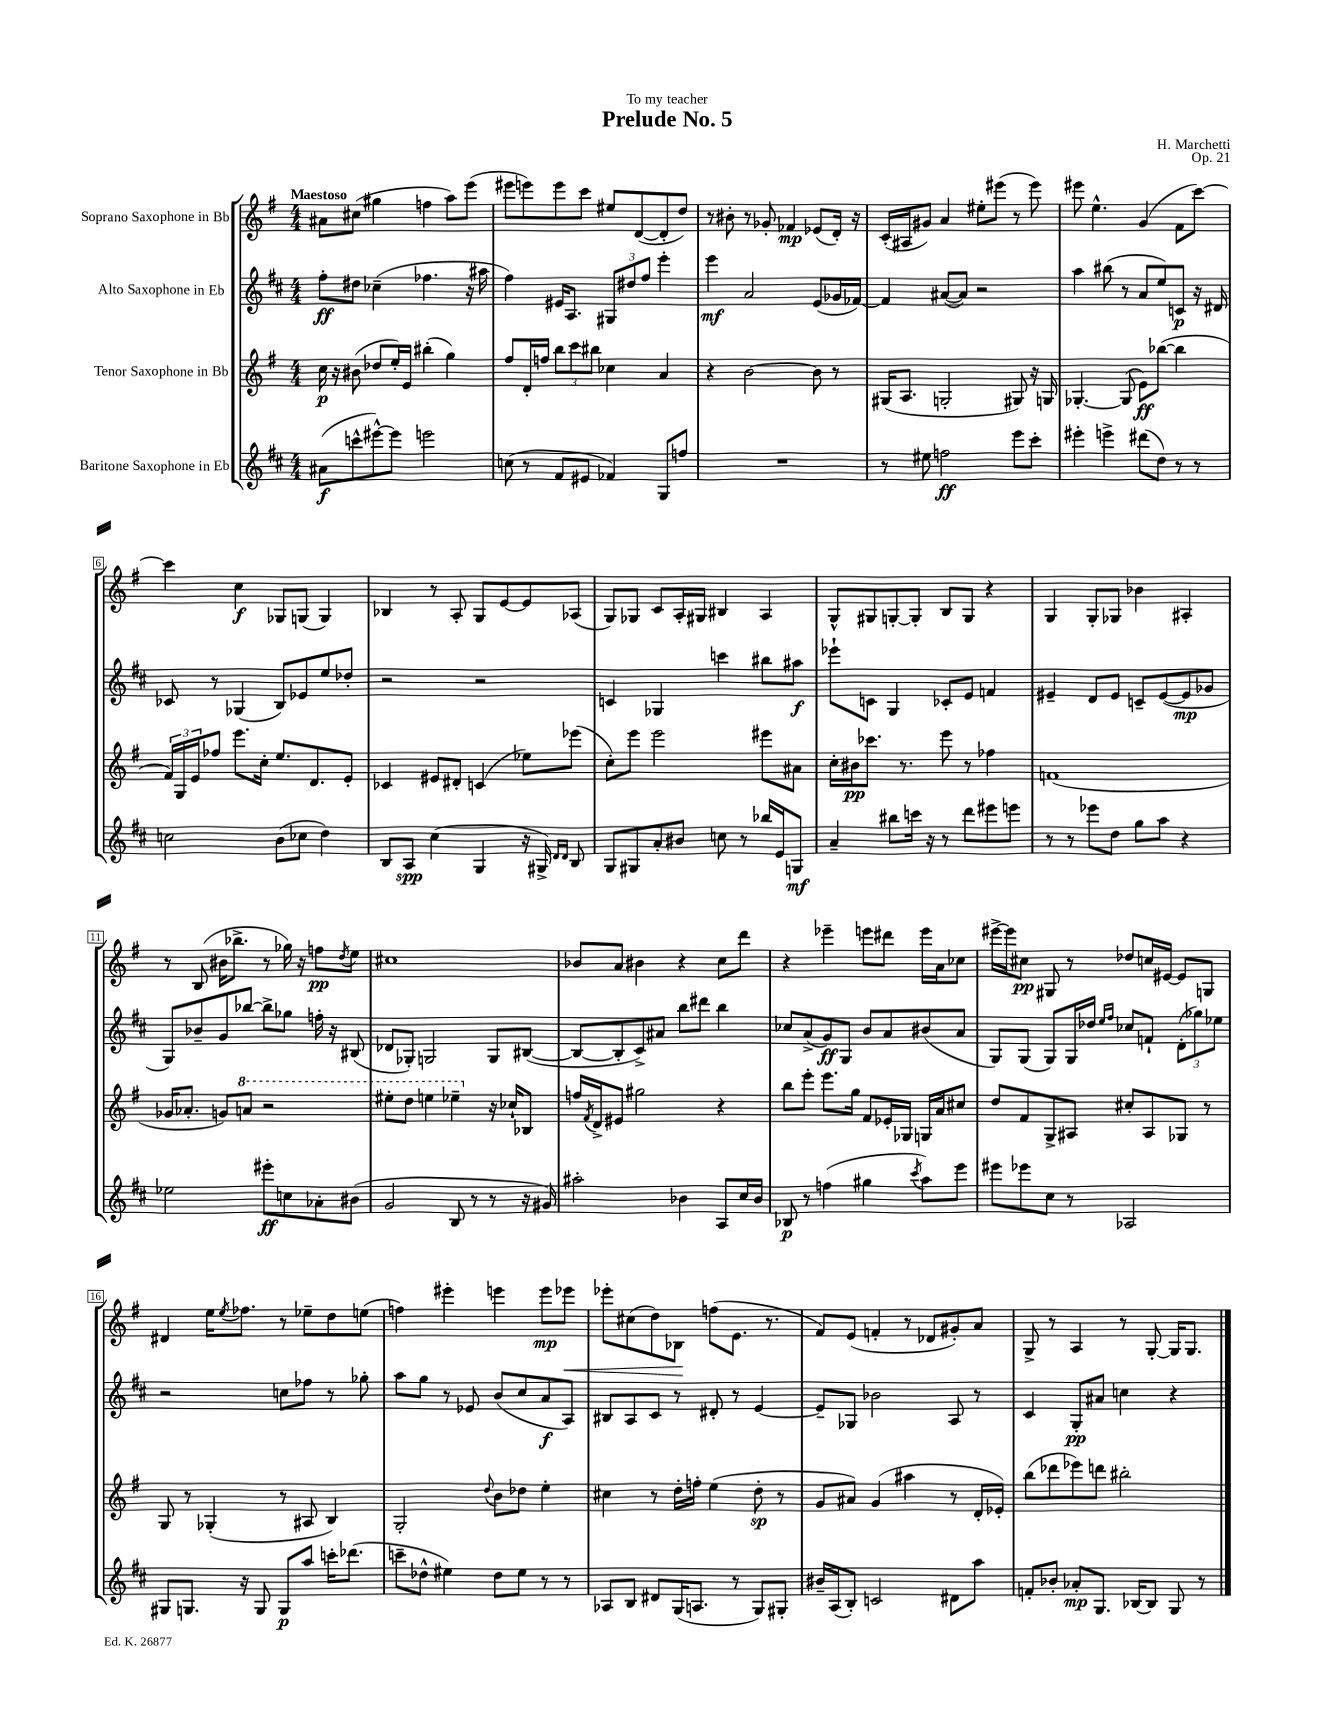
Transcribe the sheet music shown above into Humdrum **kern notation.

**kern	**kern	**kern	**kern
*staff4	*staff3	*staff2	*staff1
*clefG2	*clefG2	*clefG2	*clefG2
*k[f#c#]	*k[f#]	*k[f#c#]	*k[f#]
*M4/4	*M4/4	*M4/4	*M4/4
(8a#\L	16cc\	8ff#'\L	8a#\L
.	16r	.	.
8ccc^^\	(8b#\	8dd#\J	(8cc#\J
[8eee#^^\)	8dd-/L	(4cc-~\	4gg#\
8eee#\]J	16ee'/L)	.	.
.	16e/JJ	.	.
2eee\	(4bb#'\	4.ff-\	4ff\
.	4gg\)	.	8aa\L)
.	.	16r	(8eee\J
.	.	16aa#\	.
=	=	=	=
(8cc\	8ff#/L	4ff#\)	8eee#\L
8r	16d'/L	.	8eee\)
.	16ff/JJ	.	.
8f#/L	12bb\L	16e#/LK	8eee\
.	.	8.A/J	.
.	12ccc\	.	.
8e#/J	.	.	8ccc\J
.	12bb#\J	.	.
4f-/)	4cc-\	12G#/L	8ee#/L
.	.	12dd#/	.
.	.	.	([8d/
.	.	12ff#/J	.
8G/L	4a/	4eee'\	8d'/]
8ff/J	.	.	8dd/J)
=	=	=	=
1r	4r	4eee\	8r
.	.	.	8b#'\
.	[2b\	2a/	8r
.	.	.	8g-'/
.	.	.	4f-/
.	8b\]	(8e/L	(8e-/L
.	8r	16g-/L	16d'/Jk)
.	.	[16f-/JJ)	16r
=	=	=	=
8r	(16G#/LK	4f-/]	(16c'/LL
.	8.A/J	.	16A#/J
8ee#\	.	.	8g#/J)
2ff\	2G'/	([8a#/L	4a/
.	.	8a#/]J)	.
.	.	2r	8ee#'\L
.	.	.	(8eee#\J
8eee\L	8G#/)	.	8r
8ccc#'\J	16r	.	8eee#\)
.	16G/	.	.
=	=	=	=
4eee#'\	[4.G-'/	4aa\	8eee#\
.	.	.	4.ee^^\
4eee^\	.	(8bb#\	.
.	(8G-/]	8r	.
(8ddd#\L	8e\L)	8a/L	(4g/
8dd\J)	([8bb-\J	8ee/)	.
8r	4bb-\]	8c/J	8f#\L
8r	.	16r	[8ccc\J)
.	.	16d#/	.
=	=	=	=
2cc\	24f#/LL)	8c-/	4ccc\]
.	24G/	.	.
.	24e/J	.	.
.	8ff-/J	8r	.
.	8.eee\L	(4G-/	4cc\
.	16cc'\Jk	.	.
(8b\L	8.ee/L	8B/L)	8G-/L
8cc-\J	.	8e-/	(8G/J
.	8.d/	.	.
4dd\)	.	8ee/	4G/)
.	8e'/J	8dd-'/J	.
=	=	=	=
8B/L	4c-/	2r	4B-/
8A/J	.	.	.
(4cc#\	8e#/L	.	8r
.	8d#'/J	.	8A'/
4G/	(4c/	2r	8G/L
.	.	.	[8e/
16r	8ee-\L)	.	8e/]
16G#^/)	.	.	.
16qqd/LL	.	.	.
16qqd/JJ	.	.	.
8B/	(8eee-\J	.	(8A-/J
=	=	=	=
8G/L	8cc'\L)	4c/	8G/L)
8G#/	8eee\J	.	8G-/J
8a'/	2eee\	4G-/	8c/L
8b#/J	.	.	16A'/L
.	.	.	16G#/JJ
8cc\	.	4ccc\	4B#/
8r	.	.	.
16bb-/LL	8eee#\L	8bb#\L	4A/
16e/J	.	.	.
8G/J	8a#\J	8aa#\J	.
=	=	=	=
4a~/	16cc'\LL	8eee-`\L	8G^^/L
.	16b#\J	.	.
.	8.ccc-\J	8c\J	8G#/
8bb#\L	.	4G/	[8G'/
.	8.r	.	.
16ccc\Jk	.	.	8G'/]J
16r	.	.	.
8r	8eee\	8c-'/L	8B/L
8ddd\L	8r	8e/J	8G/J
8eee#\	4ff-\	4f/	4r
8eee\J	.	.	.
=	=	=	=
8r	(1f	4e#~/	4G/
8r	.	.	.
8eee-\L	.	8d/L	8G'/L
8dd\J	.	8e#/J	8G-/J
8gg\L	.	8c~/L	4b-\
8aa\J	.	([8e#/	.
4r	.	8e#/]	4A#'/
.	.	8g-/J	.
=	=	=	=
2ee-\	16g-/LK	8G/L)	8r
.	8.a-'/J	.	.
.	.	8b-~/	(8B/
.	8g/L)	8g/	16b#\LK
.	.	.	8.bb-^\J
.	8aa/J	[8bb-/J	.
8eee#'\L	2r	8bb-^\]L	8r
8cc\	.	8gg-\J	16gg-\)
.	.	.	16r
8a-'\	.	16ff'\	8ff\L
.	.	16r	.
.	.	.	8qdd/
(8b#\J	.	(8B#/	8ee\J
=	=	=	=
2g/	8eee#'\L	8d-/L	1cc#
.	8ddd\J	8G-'/J)	.
.	4eee\	2G/	.
8B/	4eee-~\	.	.
8r	.	.	.
8r	16r	8G/L	.
.	16cc-`/LK	.	.
16r	8B-/J	([8B#/J	.
16g#/)	.	.	.
=	=	=	=
2aa#'\	16ff/LL	8B#/_L	8b-/L
.	8qf#/	.	.
.	16d^/J	.	.
.	8e#/J	8B#'/]	8a/J
.	2gg#\	8c#^/)	4b#\
.	.	8a#/J	.
4b-\	.	8bb\L	4r
.	.	8ddd#\J	.
8A/L	4r	4bb\	8cc\L
16cc#/L	.	.	8ddd\J
16b-/JJ	.	.	.
=	=	=	=
8B-/	8bb\L	8cc-/L	4r
8r	8eee'\J	(8a^/	.
(4ff\	8.eee\L	8g/)	4eee-~\
.	.	8G/J	.
.	16gg\Jk	.	.
4gg#\	8f#/L	8b/L	8eee\L
.	16e-'/L	8a/	8ddd#\J
.	16G-/JJ	.	.
8qccc#/	.	.	.
8aa\L)	16G/LL	(8b#/	16eee\LL
.	16a/J	.	16a\J
8eee\J	8cc#/J	8a/J	8cc-\J
=	=	=	=
8eee#\L	8dd/L	8G/L)	[16eee#^\LL
.	.	.	16eee#\]J
8eee-\	8f#/	(8G/J	8cc#\J
8cc#\J	8G^/	8G/L)	8G#/
8r	8A#/J	16G/L	8r
.	.	16dd-/JJ	.
.	.	16qqee/LL	.
.	.	16qqff#/JJ	.
2A-/	8cc#'/L	8cc-/L	8dd-/L
.	8A#/	8f`/J	16cc/L
.	.	.	[16e#/JJ
.	8G-/J	(12d'\L	8e#/]L
.	.	12gg-\)	.
.	8r	.	8G/J
.	.	12ee-\J	.
=	=	=	=
8G#/L	8G/	2r	4d#/
8.G/J	8r	.	.
.	(4G-'/	.	16ee\LK
.	.	.	8qee/
16r	.	.	8.ff-\J
8G/	.	.	.
8G/L	8r	8cc\L	8r
8aa/J	8A#/	8ff-\J	8ee-~\L
16ccc'\LK	4B/)	8r	8dd\
(8.ddd-\J	.	.	.
.	.	8gg-'\	(8ee\J
=	=	=	=
8ccc~\L	2G'/	8aa\L	4ff\)
8dd-^^\J	.	8gg\J	.
4ee#\)	.	8r	4eee#'\
.	.	8e-/	.
.	8qqdd/	.	.
8dd-\L	8b\L	(8b/L	4eee\
8ee#\J	8dd-\J	8cc#/	.
8r	4ee'\	8a/	8eee\L
8r	.	8A/J)	8eee-\J
=	=	=	=
8A-/L	4cc#\	8B#/L	8eee-'\L
8B/J	.	8A/	(8cc#\
8d#/L	8r	8c#/J	8dd\)
(16G/K	16dd'\LL	8r	8B-\J
8.A/J	16ff'\JJ	.	.
.	(4ee\	8d#'/	(8ff\L
8r	.	8r	8.e\J
8G/L)	8dd'\	[4e/	.
.	.	.	8.r
8G#'/J	8r	.	.
=	=	=	=
16b#~/LL	8g/L	8e~/]L	8f#/L)
(16A/J	.	.	.
8B'/J)	8a#/J)	8G-/J	(8e/J
2c/	(4g/	2b-\	4f'/
.	4aa#\	.	8r
.	.	.	8d-/L
8d#\L	8r	8A/	8g#'/)
8aa\J	16d'/LL	8r	8a/J
.	16e-'/JJ)	.	.
=	=	=	=
8f'/L	(8bb\L	4c#/	8G^/
8b-'/J	8ddd-\	.	8r
8a-'/L	8eee-\)	8G'/L	4A/
8.G/J	8ddd\J	8a#/J	.
.	2bb#'\	4cc\	8r
[16B-/LK	.	.	.
8B-/]J	.	.	[8G'/
8G/	.	4r	16G/]LK
.	.	.	8.G/J
8r	.	.	.
==	==	==	==
*-	*-	*-	*-
